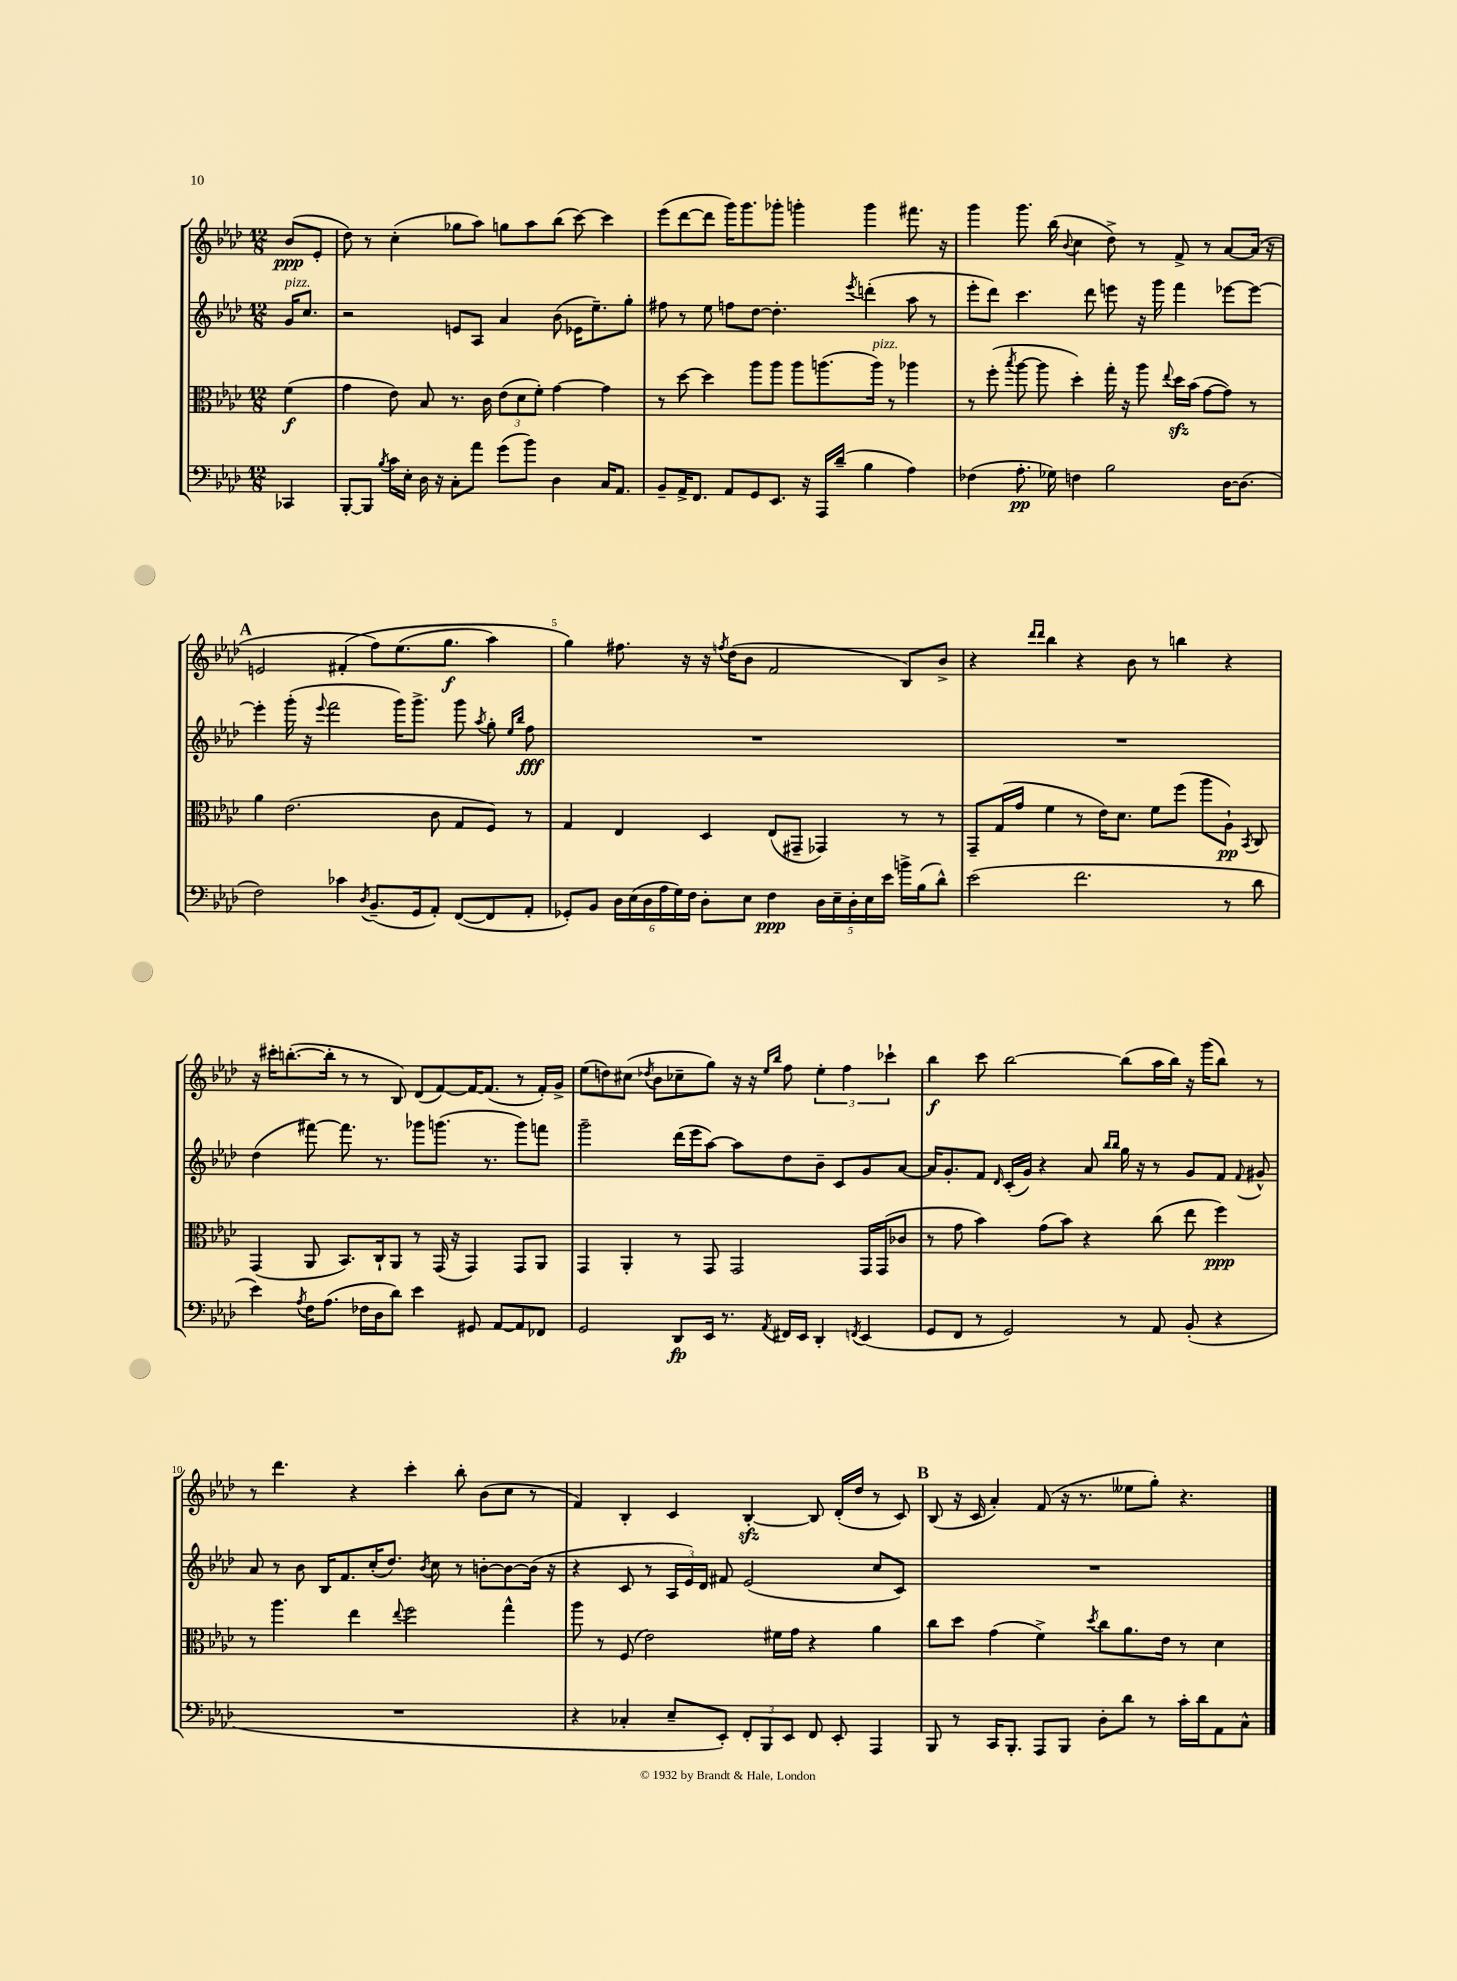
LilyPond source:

<<
\new StaffGroup <<
\new Staff = "s0" {
    \clef treble \key aes \major \numericTimeSignature \time 12/8 \partial 4
    \autoBeamOff bes'8[\ppp( ees'8]-. |
    des''8) r8 c''4-.( ges''8[ aes''8]) g''8[ aes''8 bes''8]( c'''8~) c'''4 |
    ees'''8[( des'''8~ des'''8] g'''16[) g'''8. ges'''8]-. g'''4-. g'''4 fis'''8. r16 |
    g'''4 g'''8. bes''16( \appoggiatura { bes'8 } c''4 des''8->) r8 f'8-> r8 aes'8[~ aes'16]( r16 |
    \mark \markup { \bold "A" } e'2 fis'4-.\( f''8[) ees''8.( g''8.]\f aes''4) |
    g''4\) fis''8. r16 r16 \acciaccatura { f''8 } des''16[( bes'8] f'2 bes8[) bes'8]-> |
    r4 \grace { des'''16[ des'''16] } bes''4 r4 bes'8 r8 b''4 r4 |
    r16 cis'''16[-. b''8.~-.( b''16]-. r8 r8 bes8) des'8[( f'8~) f'16~ f'8.]( r8 f'16[-.) g'16]-> |
    ees''8[( d''8) cis''8]( \acciaccatura { des''8 } bes'8[ ces''8-- g''8]) r16 r16 \grace { ees''16[ bes''16] } f''8 \tuplet 3/2 { ees''4-. f''4 ces'''4-! } |
    bes''4\f c'''8 bes''2~ bes''8[( aes''16 bes''16]) r16 g'''16[( bes''8]) r8 |
    r8 des'''4. r4 c'''4-. bes''8-. bes'8[( c''8] r8 |
    f'4) bes4-. c'4 bes4~-.\sfz bes8 des'16[-.( des''16] r8 c'8) |
    \mark \markup { \bold "B" } bes8( r16 c'16 aes'4-.) f'8( r16 r8. eeses''8[ g''8]-.) r4. \bar "|." |
}
\new Staff = "s1" {
    \clef treble \key aes \major \numericTimeSignature \time 12/8 \partial 4
    \autoBeamOff g'16[^\markup { \italic "pizz." } c''8.] |
    r2 e'8[ aes8] aes'4 bes'8( ees'16[ ees''8.--) g''8]-. |
    fis''8 r8 ees''8 f''8[ des''8]~ des''4.-. \acciaccatura { ees'''8 } d'''4-.( aes''8 r8 |
    ees'''8[-. des'''8]) c'''4. des'''8 e'''8 r16 g'''16 f'''4 ees'''8[~ ees'''8]~ |
    \mark \markup { \bold "A" } ees'''4-. g'''16-.( r16 \appoggiatura { ees'''8 } f'''2 g'''16[) g'''8.]-> g'''8 \acciaccatura { aes''8 } g''8-. \grace { ees''16[ bes''16] } f''8\fff |
    R1. |
    R1. |
    des''4( fis'''8~) fis'''8. r8. ges'''8[ g'''8.]( r8. g'''8[) f'''8] |
    g'''2-- des'''16[( ees'''16 aes''8]~) aes''8[ des''8 bes'8]-- c'8[ g'8 aes'8]~ |
    aes'16[ g'8.-. f'8] \grace { des'16 } c'16[-.( g'16]) r4 aes'8 \grace { bes''16[ bes''16] } g''16 r16 r8 g'8[ f'8] \appoggiatura { f'8 } gis'8-^ |
    aes'8 r8 bes'8 bes16[ f'8. c''16-.( des''8.]) \acciaccatura { bes'8 } c''8 r8 b'8[~-. b'8~ b'16]( r16 |
    r4 c'8 r8 \tuplet 3/2 { aes16[ ees'16) des'16] } fis'8 ees'2( c''8[ c'8]) |
    \mark \markup { \bold "B" } R1. \bar "|." |
}
\new Staff = "s2" {
    \clef alto \key aes \major \numericTimeSignature \time 12/8 \partial 4
    \autoBeamOff f'4\f( |
    g'4 ees'8) bes8 r8. c'16 \tuplet 3/2 { ees'8[( des'8 f'8]-.) } g'4~ g'4 |
    r8 des''8~ des''4 aes''8[ aes''8] aes''8[ a''8.( a''16]^\markup { \italic "pizz." }) r8 aes''4 |
    r8 f''8-.( \acciaccatura { bes''8 } aes''8~ aes''8 des''4-.) g''16-. r16 aes''8 \appoggiatura { ees''8 } des''16[\sfz bes'16]( g'8[~ g'8]) r8 |
    \mark \markup { \bold "A" } aes'4 ees'2.( c'8 g8[ f8]) r8 |
    g4 ees4 des4 ees8[( gis,8]-- ges,4) r8 r8 |
    g,8[-- g16( g'16] f'4 r8 ees'16[) des'8.] f'8[ f''8]( aes''8[ aes8]-!\pp) \acciaccatura { bes,8 } c8 |
    g,4( aes,8 bes,8.[) c16-! aes,8] r8 g,16( r16 g,4) g,8[ aes,8] |
    g,4 aes,4-. r8 g,8 g,2 g,16[ g,16( ces'8] |
    r8 g'8 bes'4) g'8[( bes'8]) r4 c''8( ees''8 f''4\ppp) |
    r8 aes''4. ees''4 \appoggiatura { ees''8 } f''2 g''4-^ |
    aes''8 r8 f8( ees'2) fis'16[ g'16] r4 aes'4 |
    \mark \markup { \bold "B" } c''8[ des''8] g'4( f'4->) \acciaccatura { des''8 } c''8[ aes'8. ees'16] r8 des'4 \bar "|." |
}
\new Staff = "s3" {
    \clef bass \key aes \major \numericTimeSignature \time 12/8 \partial 4
    \autoBeamOff ces,4 |
    bes,,8[~-. bes,,8] \acciaccatura { bes8 } c'16[ ees16]-. des16 r16 c8[-. aes'8] g'8[( bes'8]) des4 c16[ aes,8.] |
    bes,8[-- aes,16-> f,8.] aes,8[ g,8 ees,8.] r16 aes,,16[ des'16]--( bes4 aes4) |
    fes4( aes8.-.\pp ges16) f4 bes2 des16[~ des8.]( |
    \mark \markup { \bold "A" } f2) ces'4 \acciaccatura { des8 } bes,8.[--( g,16 aes,8]-.) f,8[~( f,8 aes,8]-. |
    ges,8[-.) bes,8] \tuplet 6/4 { des16[ ees16( des16 aes16 g16) f16] } des8[-. ees8] f4\ppp \tuplet 5/4 { des16[ ees16-- des16-. ees16 ees'16] } b'16[-> bes16( des'8]-^) |
    ees'2( f'2. r8 des'8 |
    ees'4) \acciaccatura { aes8 } f16[ aes8.]( fes16[ des16 des'8]) ees'4 gis,8 aes,8[~ aes,8 fes,8] |
    g,2 des,8[\fp ees,16] r8. \acciaccatura { aes,8 } fis,16[ ees,16] des,4-. \acciaccatura { f,8 } ees,4( |
    g,8[ f,8] r8 g,2) r8 aes,8 bes,8-.( r4 |
    R1. |
    r4 ces4-. ees8[-- ees,8]-.) \tuplet 3/2 { f,8[-. bes,,8 ees,8] } f,8 ees,8-. aes,,4 |
    \mark \markup { \bold "B" } bes,,8 r8 c,16[ bes,,8.]-. aes,,8[ bes,,8] des8[-. des'8] r8 c'16[-. des'16 aes,8 c8]-^ \bar "|." |
}
>>
>>
\layout { \context { \Score \override BarNumber.break-visibility = ##(#f #t #t) barNumberVisibility = #(every-nth-bar-number-visible 5) } }
